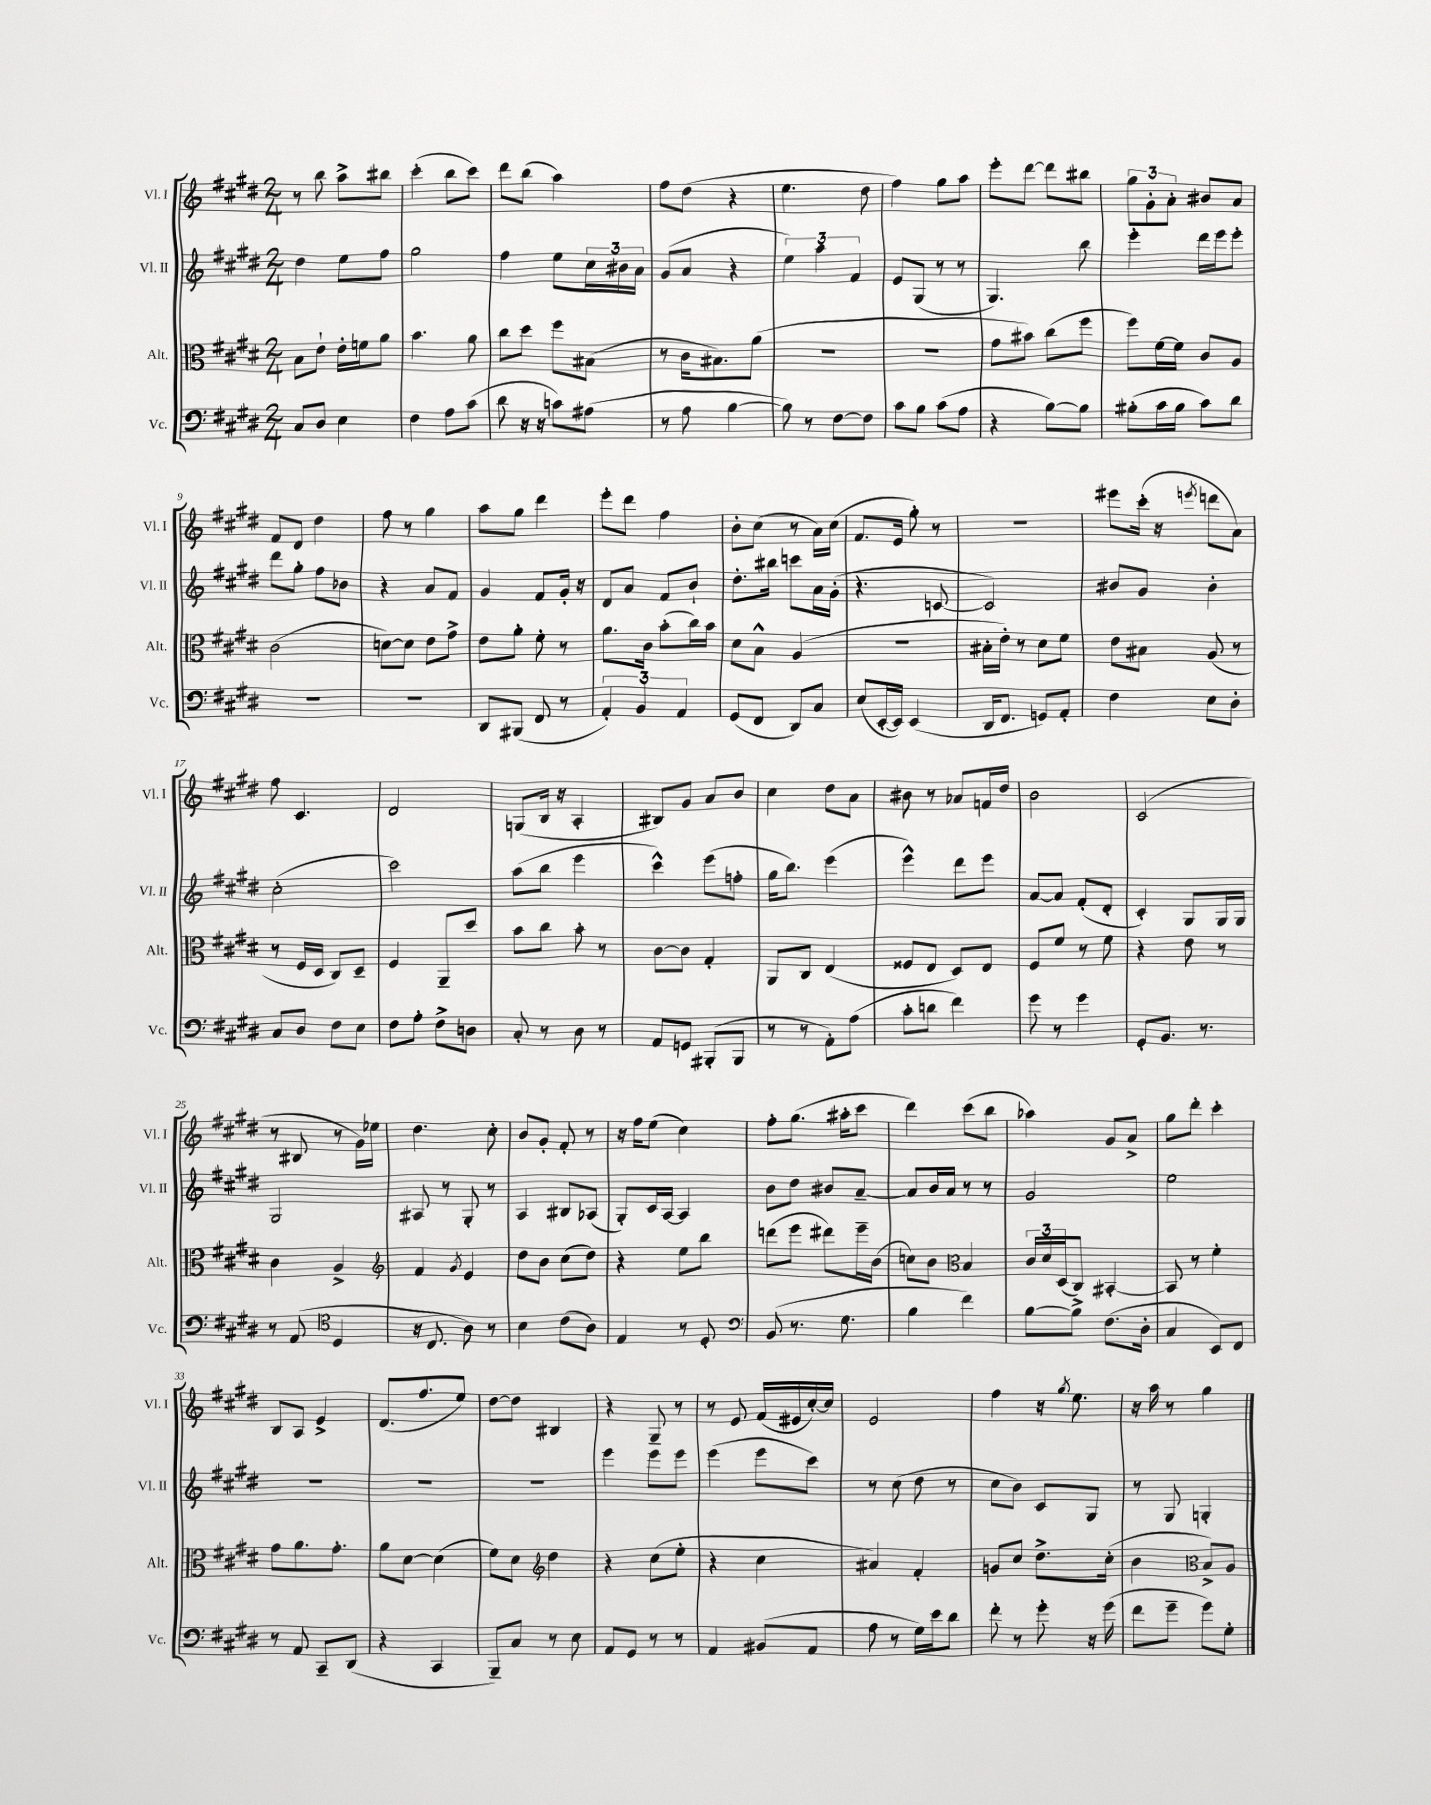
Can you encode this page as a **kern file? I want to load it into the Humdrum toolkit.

**kern	**kern	**kern	**kern
*staff4	*staff3	*staff2	*staff1
*clefF4	*clefC3	*clefG2	*clefG2
*k[f#c#g#d#]	*k[f#c#g#d#]	*k[f#c#g#d#]	*k[f#c#g#d#]
*M2/4	*M2/4	*M2/4	*M2/4
8C#	8B	4dd#	8r
8D#	8e`	.	8bb
4E	16e'	8ee	8aa^
.	16f	.	.
.	8a	8ff#	8bb#
=	=	=	=
4F#	4.b	2gg#	(4ccc#'
8A	.	.	8bb
(8c#	8a	.	8ccc#)
=	=	=	=
8d#	8cc#	4ff#	8ddd#
16r	8dd#	.	(8bb
16r	.	.	.
8c)	8ff#	8ee	4aa)
(8A#	(8B#	24cc#	.
.	.	24b#	.
.	.	24a	.
=	=	=	=
8r	8r	(8g#	8ff#
8A	16c#	8a	(8dd#
.	8.B#)	.	.
[4B	.	4r	4r
.	(8a	.	.
=	=	=	=
8B])	2r	6ee)	4.ee
8r	.	.	.
.	.	6aa	.
[8F#	.	.	.
.	.	6f#	.
8F#]	.	.	8dd#
=	=	=	=
8c#	2r	8e	4ff#)
8B	.	(8G#	.
(8c#	.	8r	8gg#
8A	.	8r	8aa
=	=	=	=
4r	8g#	4.G#)	8eee'
.	8b#)	.	[8ddd#
[8B)	(8cc#	.	8ddd#]
8B]	8ff#	8bb	8bb#
=	=	=	=
(8B#'	8ff#)	4eee'	12gg#
.	.	.	12g#'
16c#	[16f#	.	.
.	.	.	12a'
16B#	16f#]	.	.
8c#)	8c#	16ddd#	8b#
.	.	16eee	.
8d#	8A	8eee'	8a
=	=	=	=
2r	(2c#	8ddd#	8f#
.	.	8gg#'	8d#
.	.	8ff#	4dd#
.	.	8b-	.
=	=	=	=
2r	[8d)	4r	8ff#
.	8d]	.	8r
.	8e	8a	4gg#
.	8g#^	8f#	.
=	=	=	=
8DD#	8e	4g#	8aa
(8BBB#	8a'	.	8gg#
8FF#	8f#'	8f#	4ddd#
8r	8r	16g#'	.
.	.	16r	.
=	=	=	=
6AA')	8.a	8d#	8eee'
.	.	8a	8ddd#
6BB	.	.	.
.	16c#	.	.
.	(8b'	8f#	4ff#
6AA	.	.	.
.	16cc#)	8b`	.
.	16b	.	.
=	=	=	=
(8GG#	8d#	8.dd#'	8b'
8FF#	8B^^	.	(8cc#
.	.	16bb#	.
8DD#)	(4A	8ccc	8r
8C#	.	16a	16a)
.	.	(16g#'	(16cc#
=	=	=	=
(8E	2r	4.r	8.f#
[16EE'	.	.	.
16EE])	.	.	16e
(4EE	.	.	8gg#')
.	.	[8c	8r
=	=	=	=
16DD#	16B#'	2c])	2r
8.FF#	16e')	.	.
.	8r	.	.
8GG)	8d#	.	.
8AA'	8f#	.	.
=	=	=	=
4F#	8e	8b#	8eee#
.	8B#	8g#	(16ccc#'
.	.	.	16r
.	.	.	8qeee
8E	(8A	4b#'	8ddd
8D#'	8r	.	8a)
=	=	=	=
8C#	8r	(2cc#'	8ff#
8D#	16F#	.	4.c#
.	16D#	.	.
8F#	8C#)	.	.
8E	8D#~	.	.
=	=	=	=
8F#	4F#	2ccc#)	2d#
8A'	.	.	.
8F#^	8AA~	.	.
8D	8dd#	.	.
=	=	=	=
8C#'	8b	(8aa	(8G
8r	8cc#	8bb	16B
.	.	.	16r
8D#	8b'	4eee	4A'
8r	8r	.	.
=	=	=	=
8AA	[8c#	4ccc#^^)	8B#)
8GG	8c#]	.	8g#
(8BBB#'	4G#'	(8eee	8a
8BBB#	.	8ff'	8b
=	=	=	=
8r	8AA	16gg#	4cc#
.	.	8.bb)	.
8r	8C#	.	.
8AA')	(4E	(4eee	8dd#
(8A	.	.	8a
=	=	=	=
8c#'	8F##	4eee^^)	8b#
8d	8E	.	8r
4f#)	8D#)	8ddd#	8a-
.	8E	8eee	16f
.	.	.	16dd#
=	=	=	=
8g#	8F#	[8a	2b
8r	8f#	8a]	.
4g#	8r	(8f#'	.
.	8f#	8d#'	.
=	=	=	=
8GG#'	4r	4c#')	(2c#
8.BB	.	.	.
.	8e	8G#	.
8.r	.	.	.
.	8r	16G#	.
.	.	16G#	.
=	=	=	=
8r	4c#	2G#	8r
(8AA	.	.	8B#
*clefC4	*	*	*
4D#	4A^	.	8r
.	.	.	16g#)
.	.	.	16ee-
=	=	=	=
*	*clefG2	*	*
16r	4f#	8A#	4.dd#
8.C#	.	.	.
.	.	8r	.
.	8qg#	.	.
8A)	4e	8G#'	.
8r	.	8r	8cc#'
=	=	=	=
4B	8dd#	4A	8b
.	8b	.	8g#'
(8c#	(8cc#	8B#	8f#'
8A)	8dd#)	(8A-	8r
=	=	=	=
4E	4r	8G#')	16r
.	.	.	16ff#
.	.	16c#	(8ee
.	.	[16A	.
8r	8ee	4A]	4cc#)
8D#'	8bb	.	.
=	=	=	=
*clefF4	*	*	*
(8BB	(8ddd	8b	8ff#'
8.r	8eee	8dd#	(8.gg#
.	8ddd#)	8b#	.
8.G#	.	.	16aa#'
.	16eee~	[8a~	8ccc#
.	(16b	.	.
=	=	=	=
4B	8cc)	8a]	4ddd#)
.	8b	16b	.
.	.	16a	.
*	*clefC3	*	*
4f#)	4B	8r	(8ccc#
.	.	8r	8bb
=	=	=	=
[8B	24c#	2g#	4aa-)
.	24d#	.	.
.	(24D#	.	.
8B^]	8C#)	.	.
(8.F#	[4BB#'	.	8g#
.	.	.	8a^
16D#'	.	.	.
=	=	=	=
4C#	8BB#]	2ee	8gg#
.	8r	.	8ddd#'
8EE)	4f#'	.	4ccc#'
8FF#	.	.	.
=	=	=	=
8r	8g#	2r	8B
8AA	8.a	.	8A
8CC#~	.	.	4e^
.	8.g#'	.	.
(8DD#	.	.	.
=	=	=	=
4r	8a	2r	(8.d#
.	[8d#	.	.
.	.	.	8.ff#
4CC#	(4d#]	.	.
.	.	.	8ee)
=	=	=	=
8BBB~)	8f#)	2r	[8dd#
8C#	8d#	.	8dd#]
*	*clefG2	*	*
8r	4dd#	.	4B#
8E	.	.	.
=	=	=	=
8AA	4r	4eee	4r
8GG#	.	.	.
8r	(8cc#	8eee	8G#~
8r	8ee'	8eee	8r
=	=	=	=
4AA	4r	(4eee	8r
.	.	.	8e
(8BB#	4cc#	8eee	(16f#
.	.	.	16e#
8AA	.	8ccc#)	[16cc#')
.	.	.	16cc#]
=	=	=	=
8A	4a#)	8r	2e
8r	.	(8cc#	.
16G#)	4f#'	8dd#	.
16e	.	.	.
8d#	.	8r	.
=	=	=	=
8f#'	8g	8cc#	4ff#
8r	8cc#	8b)	.
8g#'	8.dd#^	8c#	16r
.	.	.	8qgg#
.	.	.	8.ee
16r	.	8G#	.
(16g#	(16cc#'	.	.
=	=	=	=
8f#	4b	8r	16r
.	.	.	16aa
8g#~	.	8G#	8r
*	*clefC3	*	*
8g#)	8B^)	4G'	4gg#
8G#'	8A	.	.
==	==	==	==
*-	*-	*-	*-
